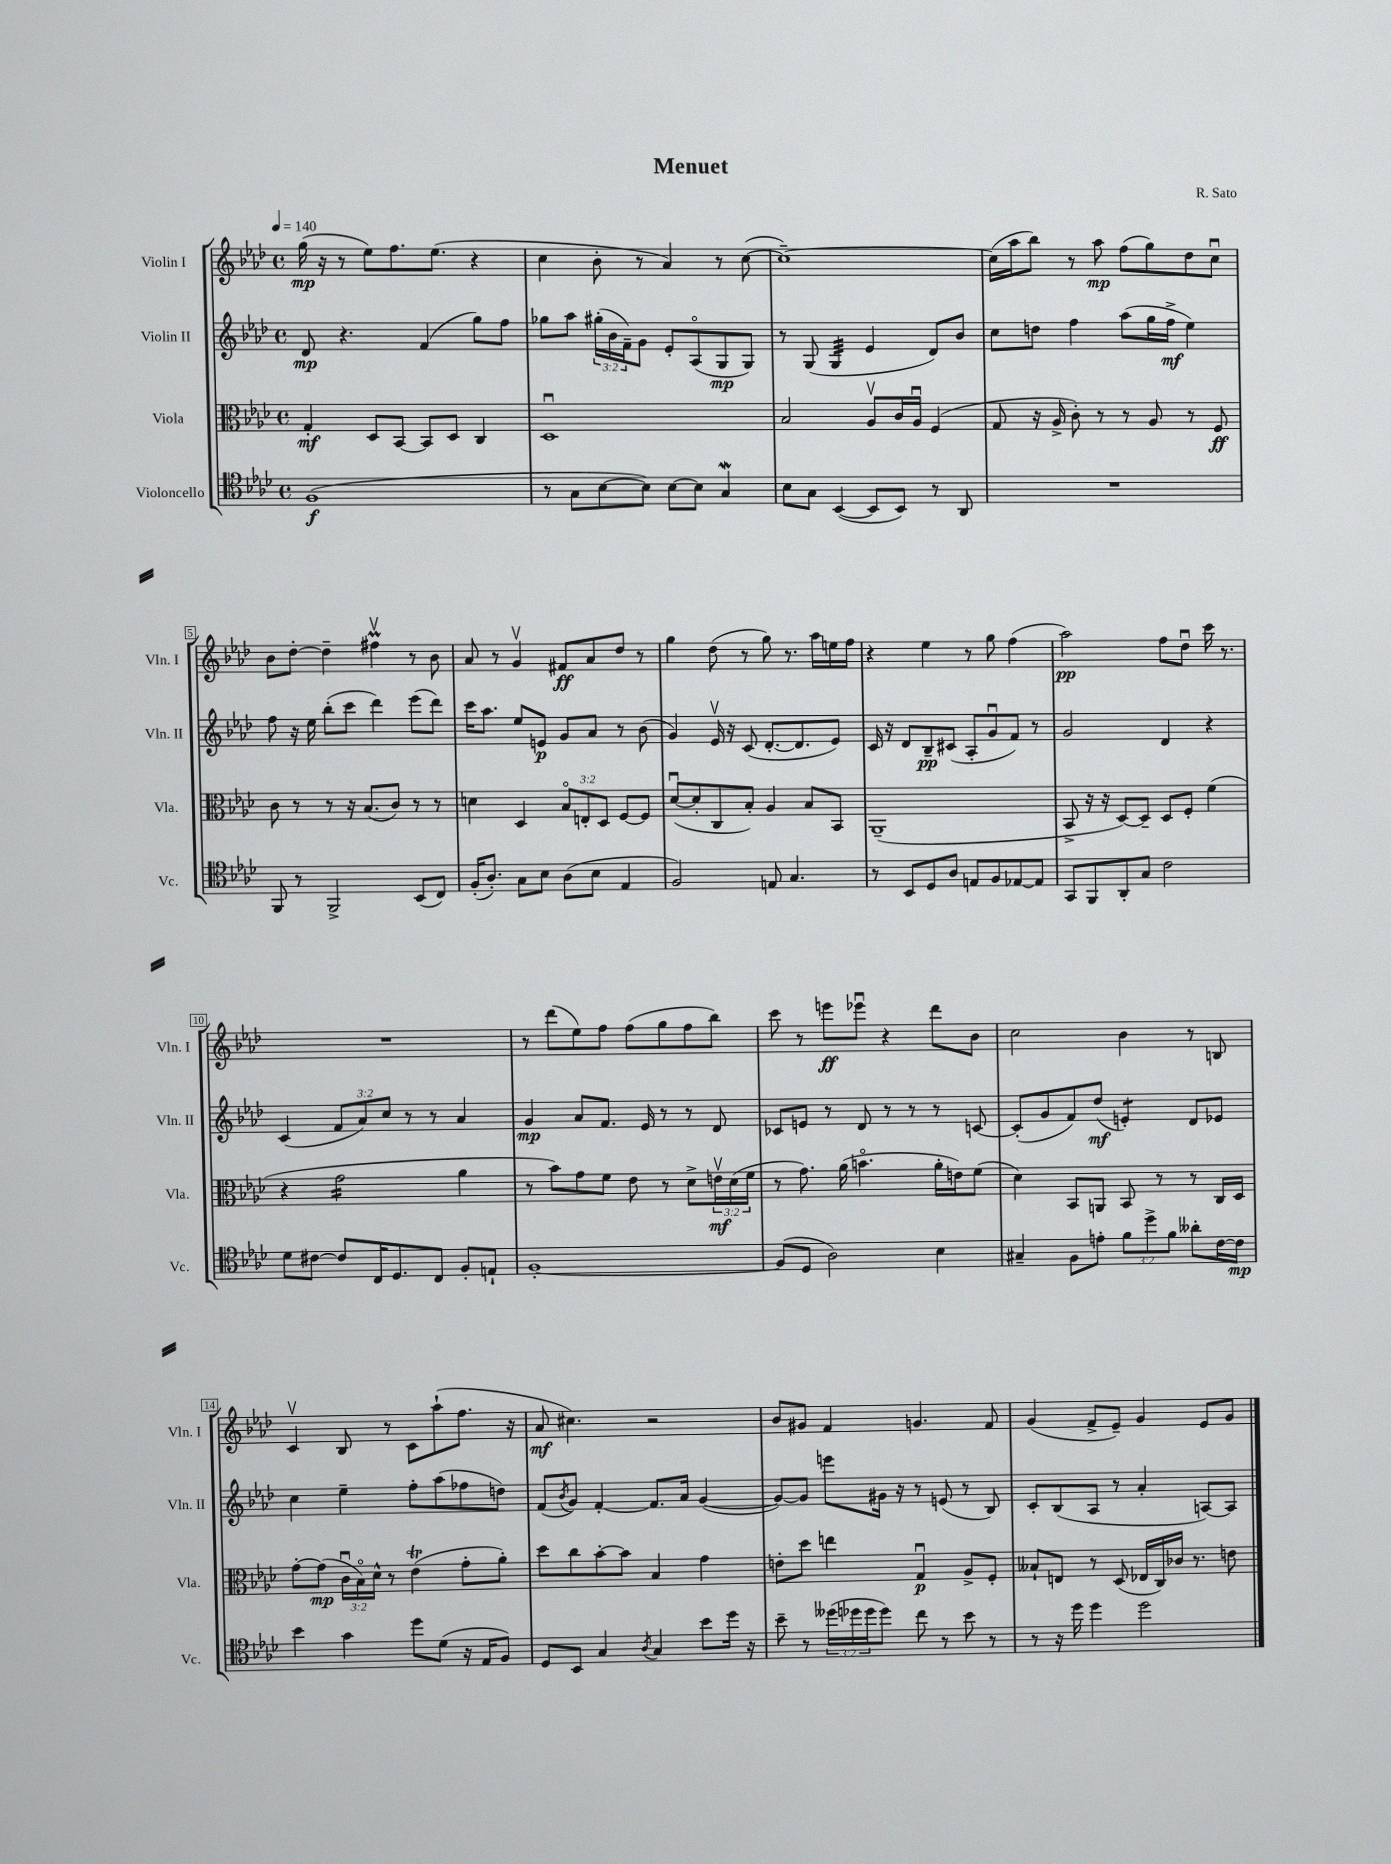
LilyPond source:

\header { title = "Menuet" composer = "R. Sato" }
<<
\new StaffGroup <<
\new Staff = "s0" \with { instrumentName = "Violin I" shortInstrumentName = "Vln. I" } {
    \clef treble \key aes \major \defaultTimeSignature \time 4/4 \tempo 4 = 140
    g''16\mp( r16 r8 ees''8) f''8. ees''8.( r4 |
    c''4 bes'8-. r8 aes'4) r8 c''8~( |
    c''1~--) |
    c''16( aes''16 bes''8) r8 aes''8\mp f''8( g''8) des''8 c''8\downbow |
    bes'8 des''8~-. des''4-- fis''4\upbow\prall r8 bes'8 |
    aes'8 r8 g'4\upbow fis'8\ff aes'8 des''8 r8 |
    g''4 des''8( r8 g''8) r8. aes''16 e''16 f''16 |
    r4 ees''4 r8 g''8 f''4( |
    aes''2\pp) f''8 des''8\downbow c'''16 r8. |
    R1 |
    r8 des'''8( ees''8) f''8 f''8( g''8 f''8 bes''8) |
    c'''8 r8 e'''8\ff ees'''8\downbow r4 des'''8 bes'8 |
    c''2 bes'4 r8 b8 |
    c'4\upbow bes8 r8 c'8 aes''8-!( f''8. r16 |
    aes'8\mf cis''4.) r2 |
    bes'8 gis'8 f'4 g'4. f'8 |
    g'4( f'8-> ees'8--) g'4 ees'8 g'8 \bar "|." |
}
\new Staff = "s1" \with { instrumentName = "Violin II" shortInstrumentName = "Vln. II" } {
    \clef treble \key aes \major \defaultTimeSignature \time 4/4 \override Staff.TupletNumber.text = #tuplet-number::calc-fraction-text
    des'8\mp r4. f'4( g''8) f''8 |
    ges''8 aes''8 \tuplet 3/2 { gis''16-.( bes'16 f'16--) } g'8 ees'8-. aes8\flageolet( g8\mp g8) |
    r8 g8( g4:32 ees'4 des'8) bes'8 |
    c''8 d''8 f''4 aes''8( g''16 f''16->\mf ees''4) |
    f''8 r16 ees''16 bes''8-.( c'''8 des'''4) ees'''8( des'''8) |
    c'''16 aes''8. ees''8 e'8\p g'8 aes'8 r8 bes'8( |
    g'4) ees'16\upbow r16 c'8( des'8.~-. des'8. ees'8) |
    c'16 r16 des'8 bes8--\pp cis'8( aes8-. g'8\downbow f'8) r8 |
    g'2 des'4 r4 |
    c'4( \tuplet 3/2 { f'8 aes'8) c''8 } r8 r8 aes'4 |
    g'4\mp aes'8 f'8. ees'16 r8 r8 des'8 |
    ces'8 e'8 r8 des'8 r8 r8 r8 c'8~ |
    c'8-.( g'8 f'8) des''8\mf( e'4:8-.) des'8 ees'8 |
    c''4 ees''4-- f''8-. aes''8( fes''8 d''8) |
    f'8( \acciaccatura { bes'8 } g'8) f'4~-. f'8. aes'16 g'4~( |
    g'8~) g'8 e'''8 gis'16 r16 r8 e'8( r8 bes8) |
    c'8-. bes8( aes8 r8 aes'4-. a8~) a8 \bar "|." |
}
\new Staff = "s2" \with { instrumentName = "Viola" shortInstrumentName = "Vla." } {
    \clef alto \key aes \major \defaultTimeSignature \time 4/4 \override Staff.TupletNumber.text = #tuplet-number::calc-fraction-text
    g4-.\mf des8 bes,8~ bes,8 des8 c4 |
    des1\downbow |
    bes2 aes8\upbow c'16 aes16\downbow f4( |
    g8 r16 aes16-> c'8-.) r8 r8 aes8 r8 f8\ff |
    c'8 r8 r8 r16 bes8.( c'8) r8 r8 |
    d'4 des4 \tuplet 3/2 { bes8\flageolet e8-. des8 } f8~ f8 |
    des'8~\downbow( des'8-. c8 bes8-.) aes4 bes8 bes,8 |
    aes,1--( |
    bes,8-> r16 r16 des8~) des8-- des8 f8-. f'4( |
    r4 g'2:16 aes'4 |
    r8 bes'8) g'8 f'8 ees'8 r8 des'8-> \tuplet 3/2 { e'16\upbow\mf des'16( f'16 } |
    r8 g'8.) aes'16( b'4.\flageolet aes'16-. e'16) f'8( |
    des'4) bes,8 a,8 bes,8 r8 r8 c16 des16 |
    g'8~-. g'8\mp( \tuplet 3/2 { c'16\downbow bes16\flageolet) des'16-^ } r8 ees'4\trill( g'8-. aes'8-.) |
    des''8 c''8 bes'8~-. bes'8 bes4 g'4 |
    e'8-. des''8 e''4 g4\downbow\p aes8-> f8-. |
    beses8-! e8 r8 des8( ees16 c16) ces'16 r8. e'8 \bar "|." |
}
\new Staff = "s3" \with { instrumentName = "Violoncello" shortInstrumentName = "Vc." } {
    \clef tenor \key aes \major \defaultTimeSignature \time 4/4 \override Staff.TupletNumber.text = #tuplet-number::calc-fraction-text
    f1\f( |
    r8 g8 bes8~ bes8) bes8~ bes8 g4\mordent |
    bes8 g8 bes,4~( bes,8 bes,8) r8 aes,8 |
    R1 |
    f,8 r8 f,2-> bes,8( c8) |
    f16-.( aes8.-.) g8 bes8 aes8( bes8 ees4 |
    f2) e8 g4. |
    r8 bes,8 des8 aes8 e8 f8 ees8~ ees8 |
    g,8 f,8 aes,8-. g8 c'2 |
    des'8 cis'8~ cis'8 c16 des8. c8 f8-. e8-! |
    f1~-. |
    f8( des8 aes2) bes4 |
    gis4-- f8 e'8-. \tuplet 3/2 { f'8 des''8-> f'8 } aeses'8-. c'16~ c'16\mp |
    bes'4 g'4 des''8 des'8( r16 ees16 f8) |
    des8 bes,8 g4 \acciaccatura { aes8 } g4 bes'8 des''16 r16 |
    bes'8-- r8 \tuplet 3/2 { deses''16( des''16 des''16 } des''8) c''8 r8 bes'8 r8 |
    r8 r16 des''16 des''4 des''2 \bar "|." |
}
>>
>>
\layout { \context { \Score \override BarNumber.stencil = #(make-stencil-boxer 0.1 0.3 ly:text-interface::print) } }
